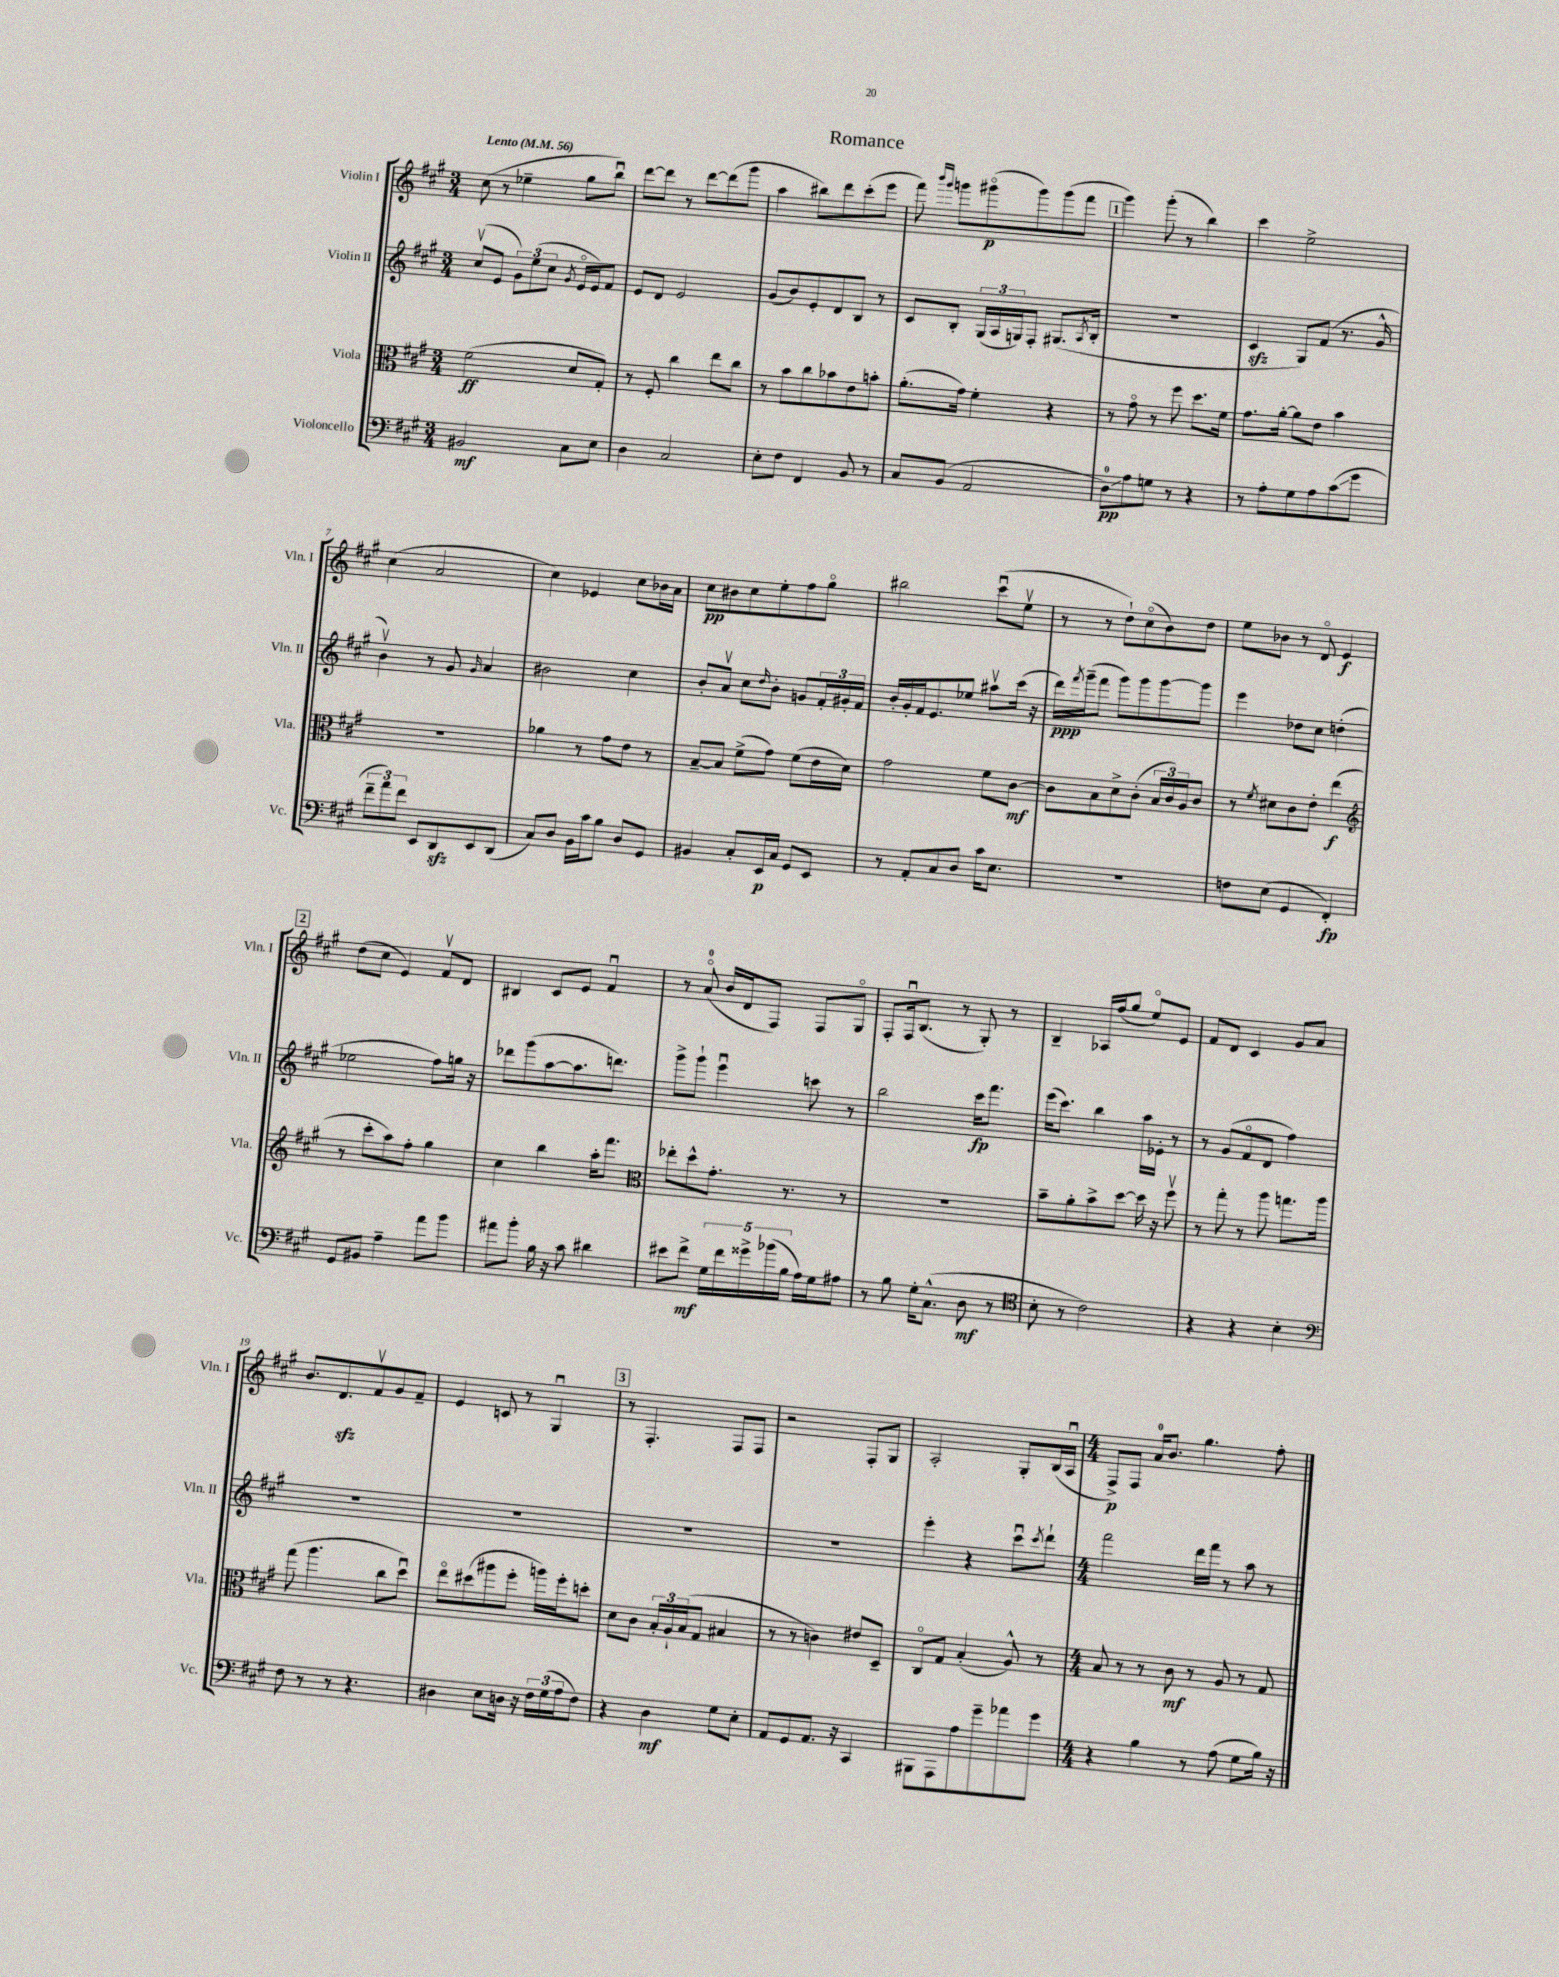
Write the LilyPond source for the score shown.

\header { title = "Romance" }
<<
\new StaffGroup <<
\new Staff = "s0" \with { instrumentName = "Violin I" shortInstrumentName = "Vln. I" } {
    \clef treble \key a \major \numericTimeSignature \time 3/4 \tempo "Lento" 4 = 56
    cis''8( r8 ees''4-- gis''8 b''8\downbow) |
    d'''8~ d'''8 r8 d'''8~ d'''8( gis'''8 |
    a''4 bis''8) d'''8 cis'''8-.( e'''8 |
    fis'''8) \grace { b'''16 gis'''16 } g'''8 gis'''8\flageolet\p( gis'''8) gis'''8( fis'''8 |
    \mark \markup { \box "1" } gis'''4) gis'''8-.( r8 b''4) |
    cis'''4 e''2-> |
    cis''4( a'2 |
    cis''4) ees'4 cis''8 bes'16 a'16 |
    cis''8\pp bis'8 cis''8 e''8-. fis''8 gis''8\flageolet |
    bis''2 cis'''8\downbow( e''8\upbow |
    r8 r8 d''8-!) cis''8\flageolet( b'8) d''8 |
    e''8 bes'8 r8 d'8\flageolet e'4\f |
    \mark \markup { \box "2" } d''8( cis''8 e'4) fis'8\upbow d'8 |
    bis4 cis'8 e'8 fis'4\downbow |
    r8 a'8-0\flageolet( b'16 d'16 fis8) fis8 gis8\flageolet |
    fis8-. fis16\downbow b8.( r8 gis8-.) r8 |
    b4-- aes16 fis''16( gis''8 e''8\flageolet) e'8 |
    fis'8 d'8 cis'4 gis'8 a'8 |
    b'8. d'8.\sfz fis'8\upbow gis'8 fis'8-- |
    e'4 c'8 r8 gis4\downbow |
    \mark \markup { \box "3" } r8 fis4.-. fis8 fis8 |
    r2 fis8-. gis8 |
    a2-. gis8-. b16( a16\downbow |
    \numericTimeSignature \time 4/4 fis8->\p) fis8 a'16-0 b'8. gis''4. fis''8-. \bar "|." |
}
\new Staff = "s1" \with { instrumentName = "Violin II" shortInstrumentName = "Vln. II" } {
    \clef treble \key a \major \numericTimeSignature \time 3/4
    cis''8\upbow( e'8 \tuplet 3/2 { gis'8) e''8( cis''8 } \acciaccatura { gis'8 } e'16\flageolet e'16) fis'8 |
    e'8 d'8 e'2 |
    gis'8( b'8) e'8-. d'8 b8 r8 |
    cis'8 b8-. \tuplet 3/2 { gis16( a16 g16) } fis8-. gis8.( \acciaccatura { a8 } b16-. |
    \mark \markup { \box "1" } R2. |
    cis'4\sfz gis8) fis'8( r8. gis'16-^ |
    b'4\upbow) r8 gis'8 \grace { gis'16 } a'4 |
    bis'2 cis''4 |
    b'8-. a'8\upbow cis''8 \grace { d''16 } b'8-. g'8 \tuplet 3/2 { fis'16-. gis'16-. fis'16 } |
    b'16-. gis'16-. fis'16 e'8. ees''8 ais''8\upbow cis'''16( r16 |
    d'''16\ppp) \acciaccatura { fis'''8 } gis'''16--( fis'''8 gis'''8) gis'''8 gis'''8~ gis'''8 |
    e'''4 des''8 cis''8 d''4-.( |
    \mark \markup { \box "2" } ees''2 fis''8) g''16 r16 |
    des'''8 gis'''8( a''8~ a''8. d'''8.) |
    gis'''8-> gis'''8-! e'''4\downbow c'''8 r8 |
    b''2 cis'''16\fp fis'''8. |
    e'''16( cis'''8.) b''4 a''16 ees'16-. r8 |
    r8 gis'8( fis'8\flageolet d'8 fis''4) |
    R2. |
    R2. |
    \mark \markup { \box "3" } R2. |
    R2. |
    e'''4-. r4 cis'''8\downbow \acciaccatura { cis'''8 } d'''8-! |
    \numericTimeSignature \time 4/4 fis'''2 d'''16 fis'''16 r8 a''8 r8 \bar "|." |
}
\new Staff = "s2" \with { instrumentName = "Viola" shortInstrumentName = "Vla." } {
    \clef alto \key a \major \numericTimeSignature \time 3/4
    fis'2\ff( d'8 gis8-.) |
    r8 fis8-. cis''4 e''8 cis''8 |
    r8 b'8 cis''8 bes'8 e'8 b'8-. |
    a'8.-.( gis'16) fis'4-. r4 |
    \mark \markup { \box "1" } r8 gis'8\flageolet r8 fis''8 d''8. fis'16 |
    gis'8. a'16~-. a'8 e'8 b'4 |
    R2. |
    aes'4 r8 gis'8 e'8 r8 |
    b8~-- b8 fis'8->( gis'8) fis'8( e'16 d'16) |
    gis'2 fis'8 cis'8~\mf |
    cis'8 b8 d'8-> cis'8-.( \tuplet 3/2 { b16 cis'16) a16 } cis'8 |
    r8 \acciaccatura { fis'8 } dis'8 cis'8 e'8-. e''4\f( |
    \mark \markup { \box "2" } \clef treble r8 cis'''8-. a''8) fis''8-. gis''4 |
    cis''4 b''4 a''16-. fis'''8. |
    \clef alto ees''8-. d''8-^ gis'8.-. r8. r8 |
    R2. |
    b'8-- a'8-. b'8-> d''8~ d''16 r16 fis''8\upbow |
    r8 gis''8-. r8 a''8 g''8. a''16 |
    gis''8( a''4. cis''8 d''8\downbow) |
    e''8\flageolet dis''8( ais''8 fis''8-. a''16) fis''16-. d''8-. |
    \mark \markup { \box "3" } d'8 cis'8 \tuplet 3/2 { b16-. a16-! b16( } gis8 bis4 |
    r8 r8 c'4) eis'8 d8-- |
    cis8\flageolet gis8 b4-.( a8-^) r8 |
    \numericTimeSignature \time 4/4 b8 r8 r8 cis'8\mf r8 a8 r8 gis8 \bar "|." |
}
\new Staff = "s3" \with { instrumentName = "Violoncello" shortInstrumentName = "Vc." } {
    \clef bass \key a \major \numericTimeSignature \time 3/4
    bis,2\mf cis8 e8 |
    d4 cis2 |
    e8-. fis8 fis,4 b,8 r8 |
    cis8 b,8( a,2 |
    \mark \markup { \box "1" } d8-0\glissando\pp) a8 g8 r8 r4 |
    r8 a8-. gis8 a8 cis'8\glissando( gis'8 |
    \tuplet 3/2 { fis'8-- a'8) fis'8 } e,8 d,8\sfz e,8 d,8( |
    cis8) d8 b,16 cis'16 b8 d8 gis,8 |
    bis,4 cis8-. e,16\p cis16 gis,8 e,8 |
    r8 a,8-. cis8 d8 cis'16 e8. |
    R2. |
    f8 e8( gis,4 fis,4-.\fp) |
    \mark \markup { \box "2" } gis,8 bis,8 a4-- a'8 b'8 |
    ais'8 b'8-. b16 r16 cis'8 dis'4 |
    eis'8 fis'8->\mf \tuplet 5/4 { gis16 fis'16 gisis'16-> bes'16( b16 } a16) gis16 ais8 |
    r8 b8 gis16-. cis8.-^( d8\mf r8 |
    \clef tenor b8-. r8 cis'2) |
    r4 r4 b4-. |
    \clef bass fis8 r8 r8 r4. |
    dis4 e8 d16 r16 \tuplet 3/2 { fis16 gis16( a16 } fis8) |
    \mark \markup { \box "3" } r4 d4\mf gis8 e8-. |
    a,8 gis,8 a,8. r16 cis,4 |
    bis,,8 a,,8 a8 gis'8-- aes'8 gis'8 |
    \numericTimeSignature \time 4/4 r4 b4 r8 a8( gis8 b16) r16 \bar "|." |
}
>>
>>
